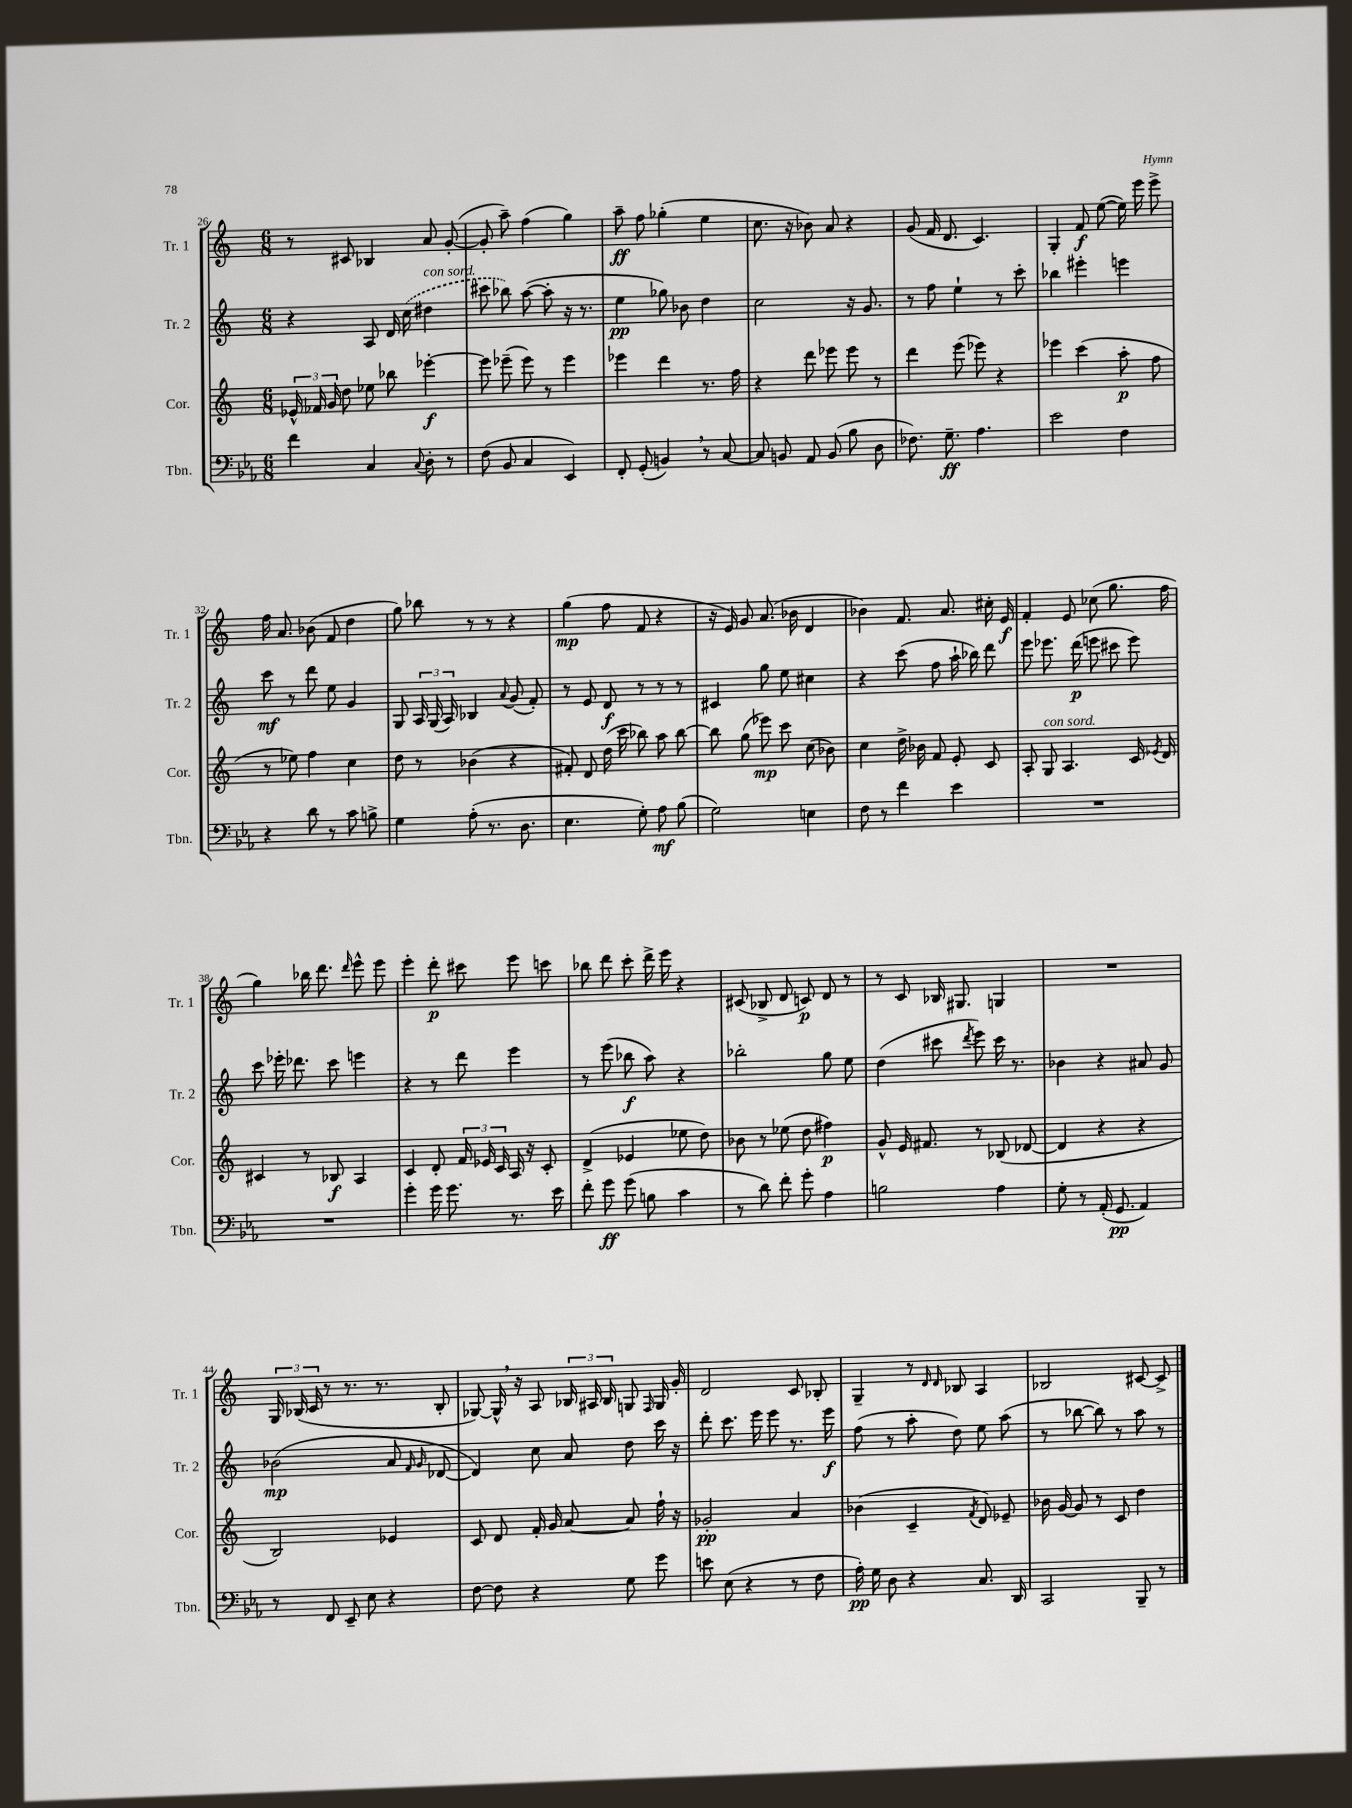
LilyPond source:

<<
\new StaffGroup <<
\new Staff = "s0" \with { instrumentName = "Tr. 1" shortInstrumentName = "Tr. 1" } {
    \clef treble \key c \major \numericTimeSignature \time 6/8
    \autoBeamOff r8 cis'8 bes4 a'8 g'8~-.( |
    g'8-. a''8--) f''4( g''4) |
    a''8--\ff f''8 ges''4-.( e''4 |
    c''8. r16 bes'8) a'8 r4 |
    g'8( f'16 d'8. c'4.) |
    g4-. f'8\f e''8~( e''16) e'''16 e'''8-> |
    f''16 a'8. bes'8( f'8 d''4 |
    g''8) bes''8 r8 r8 r4 |
    g''4\mp( f''8 f'8 r4 |
    r16 e'16) g'8 a'8.( bes'16 d'4 |
    bes'4) f'8. a'8. cis''16-. e'16\f |
    f'4-. e'8 ces''8( g''8. f''16 |
    g''4) bes''16 d'''8. \grace { d'''16 } e'''8-^ e'''8 |
    e'''4-. d'''8-.\p cis'''8 e'''8 c'''8 |
    bes''8 d'''8 c'''8-. d'''16-> e'''16 r4 |
    cis'8( bes8-> d'8 c'8\p) d'8 r8 |
    r8 c'8 bes16 gis8. g4 |
    R2. |
    \tuplet 3/2 { g16 bes16( c'16 } r8 r8. r8. bes8-. |
    ges8~) ges16-^ \breathe r16 a8 \tuplet 3/2 { bes16 ais16 bes16 } g8 \grace { f16 } g16 g'16-. |
    d'2 c'8 bes8-. |
    g4-- r8 \grace { d'16 d'16 } bes8 a4 |
    bes2 cis'8~ cis'8-> \bar "|." |
}
\new Staff = "s1" \with { instrumentName = "Tr. 2" shortInstrumentName = "Tr. 2" } {
    \clef treble \key c \major \numericTimeSignature \time 6/8
    \autoBeamOff r4 a8 d'16 \once \slurDashed c''16( dis''4^\markup { \italic "con sord." } |
    cis'''8 bes''8) a''8~( a''8-. r16 r8. |
    e''4\pp ges''8) bes'8 d''4 |
    c''2 r16 g'8. |
    r8 f''8 e''4-! r8 c'''8-. |
    bes''4 eis'''4-. e'''4 |
    c'''8\mf r8 d'''8 e''8 g'4 |
    g8 \tuplet 3/2 { a16 g16( a16) } bes4 \appoggiatura { a'8 } g'8( f'8-.) |
    r8 e'8 d'8\f r8 r8 r8 |
    cis'4 g''8 e''8 cis''4 |
    r4 c'''8( f''8 a''16-! bes''16) d'''8 |
    e'''8 ees'''8. d'''16\p( e'''8 cis'''8 e'''8) |
    c'''8 ees'''16-. des'''8. c'''8 e'''4 |
    r4 r8 d'''8 e'''4 |
    r8 e'''8( bes''8\f a''8) r4 |
    bes''2-. g''8 e''8 |
    d''4( cis'''8 \acciaccatura { d'''8 } e'''8) cis'''16 r8. |
    bes'4 r4 ais'8 g'8 |
    bes'2\mp( a'8 \grace { f'16 g'16 } des'8~ |
    des'4) c''8 a'8 d''8 c'''16 r16 |
    d'''8-. c'''8. e'''16 e'''8 r8. e'''16\f |
    f''8( r8 a''8-. d''8) e''8 a''8( |
    r8 bes''8~ bes''8) r8 a''8 r8 \bar "|." |
}
\new Staff = "s2" \with { instrumentName = "Cor." shortInstrumentName = "Cor." } {
    \clef treble \key c \major \numericTimeSignature \time 6/8
    \autoBeamOff \tuplet 3/2 { ees'16-^ fes'16 g'16 } d''8 ees''8 bes''8 ees'''4~-.\f |
    ees'''8 ees'''8--( ees'''8) r8 ees'''4 |
    ees'''4 d'''4 r8. f''16 |
    r4 d'''8 ees'''8 ees'''8 r8 |
    d'''4 e'''8( ees'''8) r4 |
    ees'''4 c'''4( a''8-.\p f''8 |
    r8 ees''8) f''4 c''4 |
    d''8 r8 bes'4( r4 |
    fis'8-.) d'8 d''16( c'''16 bes''8) a''8 bes''8~ |
    bes''8 g''8( ees'''8\mp) c'''8 c''8( bes'8) |
    c''4 d''16-> bes'16 f'8 e'8-. c'8 |
    a8-. g8^\markup { \italic "con sord." } a4. c'16 \acciaccatura { ees'8 } d'16 |
    cis'4 r8 bes8\f a4 |
    c'4 d'8-. \tuplet 3/2 { f'16 ees'16 c'16 } a16 r16 c'8-. |
    d'4->( ees'4 ees''8 d''8) |
    bes'8 r8 ees''8( d''8 fis''4\p) |
    g'8-^ e'16 fis'8. r8 bes8( des'8~ |
    des'4 r4 r4 |
    b2) ees'4 |
    c'8 d'8 f'16-. g'16 a'8~ a'8 f''16-! r16 |
    ges'2-.\pp a'4 |
    bes'4( c'4-- \acciaccatura { f'8 } d'8) ees'8-- |
    bes'16 g'16~ g'8 r8 c'8 d''4 \bar "|." |
}
\new Staff = "s3" \with { instrumentName = "Tbn." shortInstrumentName = "Tbn." } {
    \clef bass \key ees \major \numericTimeSignature \time 6/8
    \autoBeamOff f'4 c4 \appoggiatura { c8 } d8-. r8 |
    f8( bes,8 c4 ees,4) |
    f,8-. g,8-.( b,4) \breathe r8 c8~ |
    c8 b,8 aes,8 b,8( bes8 d8 |
    fes8.) g8.--\ff aes4. |
    ees'2 f4 |
    r4 d'8 r8 c'8 b8-> |
    g4 aes8-.( r8. d8. |
    ees4. g8-.) aes8\mf bes8( |
    g2) e4 |
    f8 r8 f'4 ees'4 |
    R2. |
    R2. |
    g'4-. g'16 g'8. r8. ees'16 |
    f'8-. g'8\ff g'8( b8 c'4 |
    r8 d'8) f'8-. g'8-. aes4 |
    b2 aes4 |
    g8-. r8 aes,16-.( g,8.\pp aes,4) |
    r8 f,8 ees,8-- ees8 r4 |
    f8~ f8 r4 g8 g'8 |
    e'8 ees8( r4 r8 f8 |
    aes16-.\pp) g16 d8 r4 c8. d,16 |
    c,2 bes,,8-- r8 \bar "|." |
}
>>
>>
\layout { \context { \Score currentBarNumber = #26 } }
